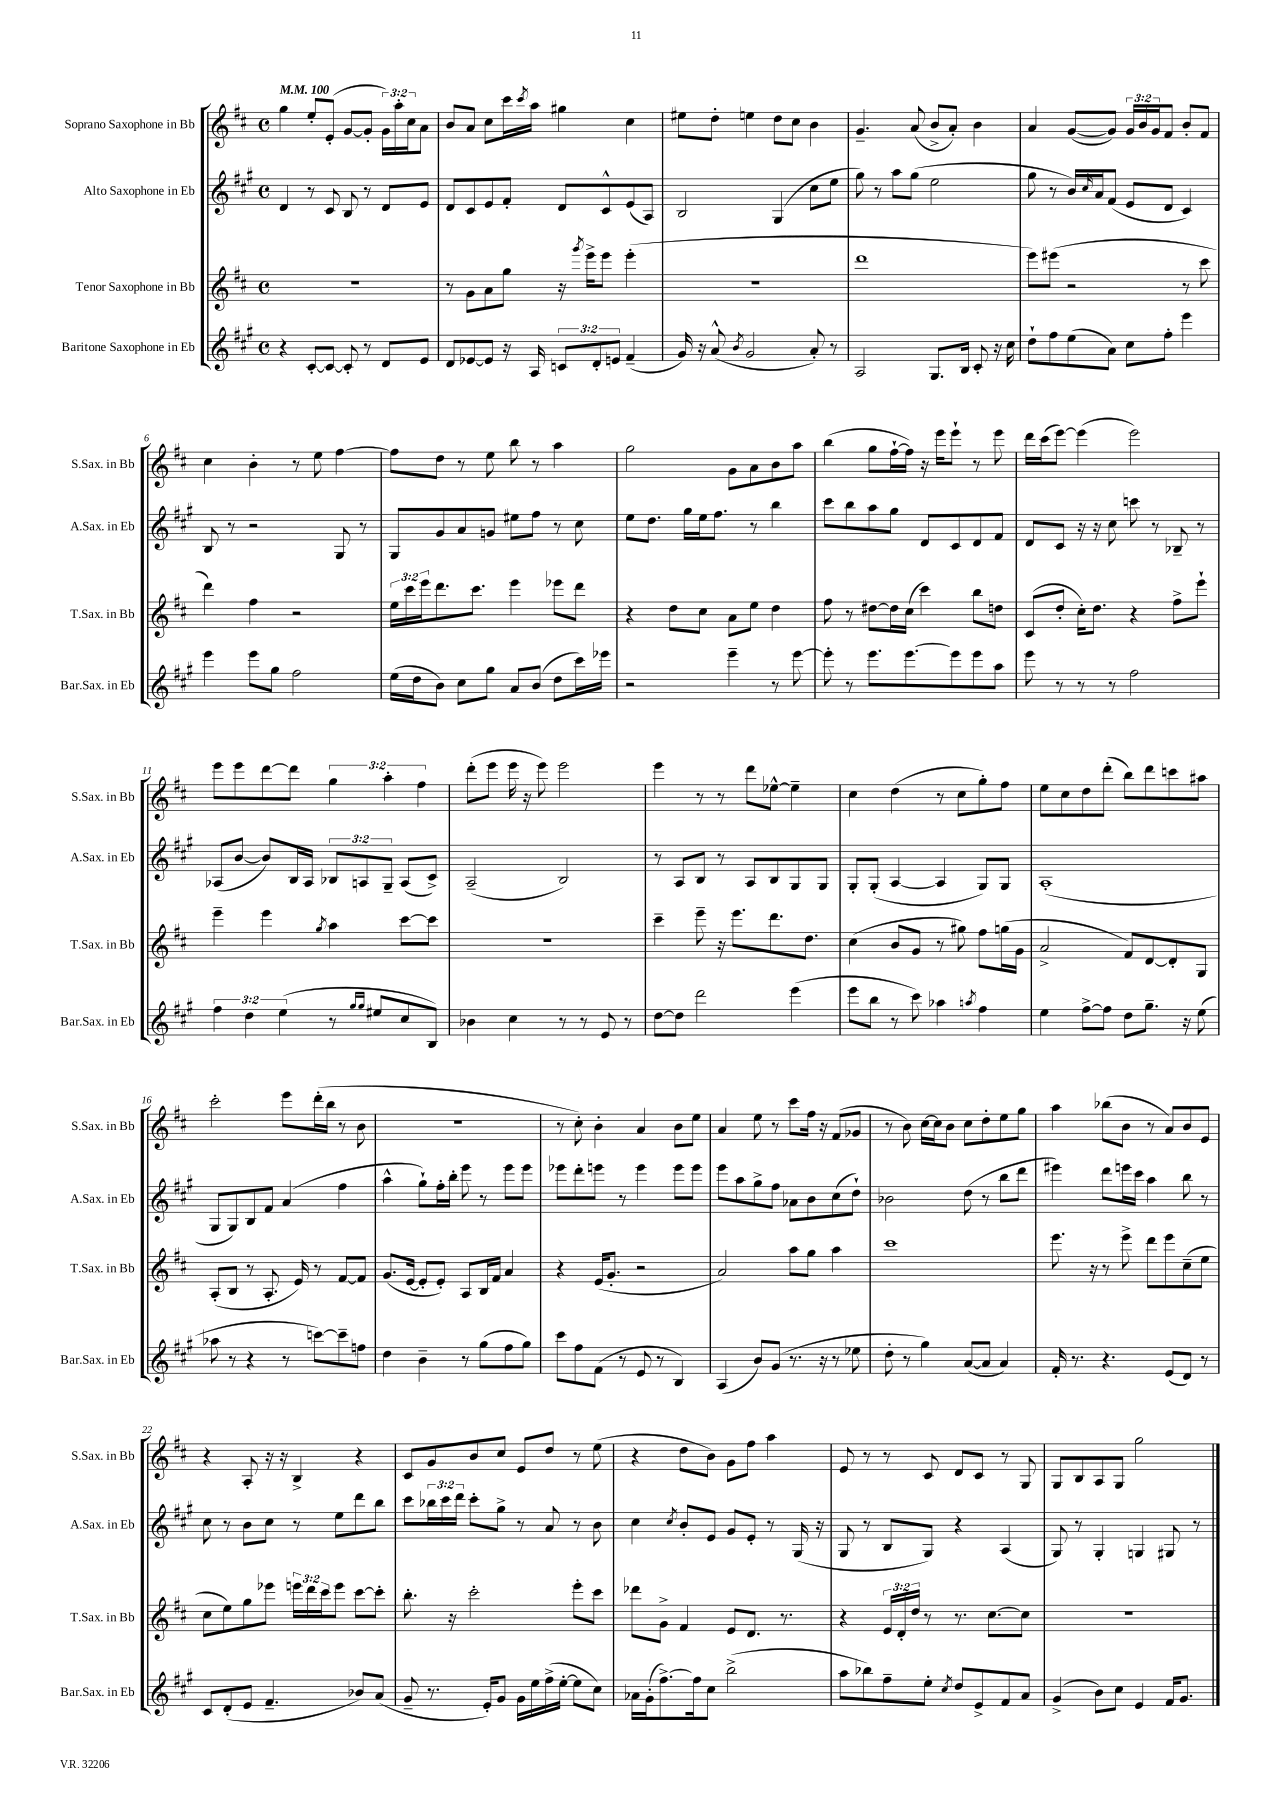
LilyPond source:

<<
\new StaffGroup <<
\new Staff = "s0" \with { instrumentName = "Soprano Saxophone in Bb" shortInstrumentName = "S.Sax. in Bb" } {
    \clef treble \key d \major \defaultTimeSignature \time 4/4 \override Staff.TupletNumber.text = #tuplet-number::calc-fraction-text \tempo 4 = 100
    g''4 e''8-. e'8-.( g'8~ g'8-. \tuplet 3/2 { g'16) a''16-. cis''16 } a'8 |
    b'8 a'8 cis''8 cis'''16 \acciaccatura { cis'''8 } a''16 gis''4 cis''4 |
    eis''8 d''8-. e''4 d''8 cis''8 b'4 |
    g'4.-- a'8( b'8-> a'8-.) b'4 |
    a'4 g'8~( g'8) \tuplet 3/2 { g'16 b'16 g'16 } fis'8 b'8-. fis'8 |
    cis''4 b'4-. r8 e''8 fis''4~ |
    fis''8 d''8 r8 e''8 b''8 r8 a''4 |
    g''2 g'8 a'8 b'8 a''8 |
    b''4( g''8 fis''16~-! fis''16) r16 e'''16 e'''8-! r8 e'''8 |
    d'''16 cis'''16( e'''8~) e'''4( e'''2) |
    e'''8 e'''8 d'''8~ d'''8 \tuplet 3/2 { g''4 a''4-. fis''4 } |
    d'''8-.( e'''8 e'''16 r16 e'''8) e'''2 |
    e'''4 r8 r8 d'''8 ees''8~-^ ees''4-- |
    cis''4 d''4( r8 cis''8 g''8-.) fis''8 |
    e''8 cis''8 d''8 d'''8-.( b''8) d'''8 c'''8 ais''8 |
    cis'''2-. e'''8 d'''16-.( b''16 r8 b'8 |
    R1 |
    r8 cis''8-.) b'4-. a'4 b'8 e''8 |
    a'4 e''8 r8 cis'''8 fis''16 r16 fis'8( ges'8 |
    r8 b'8) cis''16~ cis''16 b'8 cis''8 d''8-. e''8 g''8 |
    a''4 bes''8( b'8 r8 a'8) b'8 e'8 |
    r4 a8-. r16 r16 b4-> r4 |
    cis'8 g'8 b'8 cis''8 e'8 d''8 r8 e''8( |
    r4 d''8 b'8) g'8 fis''8 a''4 |
    e'8 r8 r8 cis'8 d'8 cis'8 r8 g8 |
    g8 b8 a8 g8 g''2 \bar "|." |
}
\new Staff = "s1" \with { instrumentName = "Alto Saxophone in Eb" shortInstrumentName = "A.Sax. in Eb" } {
    \clef treble \key a \major \defaultTimeSignature \time 4/4 \override Staff.TupletNumber.text = #tuplet-number::calc-fraction-text
    d'4 r8 cis'8 b8 r8 d'8 e'8 |
    d'8 cis'8 e'8 fis'8-. d'8 cis'8-^ e'8( a8) |
    b2 gis4( cis''8 e''8 |
    gis''8) r8 a''8 gis''8( e''2 |
    gis''8 r8 b'16) \grace { cis''16 } a'16 fis'8( e'8 d'8 cis'4) |
    b8 r8 r2 gis8 r8 |
    gis8 gis'8 a'8 g'8 eis''8 fis''8 r8 cis''8 |
    e''8 d''8. gis''16 e''16 fis''8. r8 b''4 |
    cis'''8 b''8 a''8 gis''8 d'8 cis'8 d'8 fis'8 |
    d'8 cis'8 r16 r16 cis''8 c'''8 r8 bes8-- r8 |
    aes8( b'8~ b'8) b16 aes16 \tuplet 3/2 { bes8 a8 gis8-- } a8( cis'8->) |
    a2--( b2) |
    r8 a8 b8 r8 a8 b8 gis8 gis8 |
    gis8-. gis8-.( a4~ a4 gis8) gis8 |
    a1-.( |
    gis8 gis8) b8 fis'8 a'4( fis''4 |
    a''4-^ gis''8-!) fis''16-. b''16-. e'''8 r8 e'''8 e'''8 |
    ees'''8 d'''8-. e'''8 r8 e'''4 e'''8 e'''8 |
    e'''8 a''8 gis''8-> fis''8 aes'8 b'8 cis''8( d''8-!) |
    bes'2 d''8( r8 b''8 d'''8 |
    eis'''4) d'''8 e'''16 cis'''16 a''4 b''8 r8 |
    cis''8 r8 b'8 cis''8 r8 e''8 d'''8 b''8 |
    cis'''8 \tuplet 3/2 { bes''16 cis'''16 d'''16 } cis'''8-. gis''8-> r8 a'8 r8 b'8 |
    cis''4 \acciaccatura { cis''8 } b'8-. e'8 gis'8 e'8-. r8 gis16( r16 |
    gis8 r8 b8 gis8) r4 a4( |
    gis8) r8 gis4-. g4 gis8 r8 \bar "|." |
}
\new Staff = "s2" \with { instrumentName = "Tenor Saxophone in Bb" shortInstrumentName = "T.Sax. in Bb" } {
    \clef treble \key d \major \defaultTimeSignature \time 4/4 \override Staff.TupletNumber.text = #tuplet-number::calc-fraction-text
    r1 |
    r8 g'8 a'8 g''8 r16 \acciaccatura { g'''8 } e'''16-> e'''8 e'''4-.( |
    r1 |
    d'''1 |
    e'''8) eis'''8( r2 r8 cis'''8 |
    d'''4) fis''4 r2 |
    \tuplet 3/2 { e''16 cis'''16 e'''16 } d'''8. cis'''8. e'''4 ees'''8 d'''8 |
    r4 d''8 cis''8 a'8 e''8 d''4 |
    fis''8 r8 dis''8~ dis''16 cis''16( cis'''4) b''8 d''8 |
    cis'8( d''8-. cis''16-.) d''8. r4 fis''8-> e'''8-! |
    e'''4-- e'''4 \acciaccatura { g''8 } a''4 cis'''8~ cis'''8 |
    R1 |
    cis'''4-- e'''8-- r16 e'''8. d'''8. d''8. |
    cis''4( b'8 g'8 r8 gis''8) fis''8 g''16( g'16 |
    a'2-> fis'8) d'8~ d'8-. g8 |
    a8-.( b8 r8 a8.-. e'16) r8 fis'8~ fis'8 |
    g'8.( e'16~ e'8-. e'8-.) a8 b16 fis'16 a'4 |
    r4 e'16( g'8.-. r2 |
    a'2) a''8 g''8 a''4 |
    cis'''1 |
    e'''8. r16 r8 e'''8-> d'''8 e'''8 cis''8--( e''8 |
    cis''8 e''8) g''8 ees'''8 \tuplet 3/2 { e'''16 d'''16 cis'''16 } e'''8 cis'''8~ cis'''8-. |
    b''8.-. r16 cis'''2-. e'''8-. cis'''8 |
    des'''8 g'8-> fis'4 e'8 d'8. r8. |
    r4 \tuplet 3/2 { e'16 d'16-. d''16 } r8 r8. cis''8.~ cis''8 |
    R1 \bar "|." |
}
\new Staff = "s3" \with { instrumentName = "Baritone Saxophone in Eb" shortInstrumentName = "Bar.Sax. in Eb" } {
    \clef treble \key a \major \defaultTimeSignature \time 4/4 \override Staff.TupletNumber.text = #tuplet-number::calc-fraction-text
    r4 cis'8~-. cis'8~ cis'8-. r8 d'8 e'8 |
    d'8 ees'8~ ees'8 r16 a16 \tuplet 3/2 { c'8 d'8-. e'8 } fis'4--( |
    gis'16) r16 a'8-^( \acciaccatura { b'8 } gis'2 a'8-.) r8 |
    a2 gis8. b16 cis'8-. r16 cis''16 |
    d''8-! fis''8 e''8( a'8) cis''8 fis''8-. e'''4 |
    e'''4 e'''8 gis''8 fis''2 |
    e''16( d''16 b'8) cis''8 gis''8 a'8 b'8( d''8 cis'''16) ees'''16 |
    r2 e'''4-- r8 e'''8~ |
    e'''8-. r8 e'''8. e'''8.~ e'''8 e'''8 a''8 |
    e'''8 r8 r8 r8 fis''2 |
    \tuplet 3/2 { fis''4 d''4 e''4( } r8 \grace { gis''16 gis''16 } eis''8 cis''8 b8) |
    bes'4 cis''4 r8 r8 e'8 r8 |
    d''8~ d''8 d'''2 e'''4( |
    e'''8 b''8 r8 cis'''8) aes''4 \acciaccatura { a''8 } fis''4 |
    e''4 fis''8~-> fis''8 d''8 gis''8.-- r16 e''8( |
    aes''8 r8 r4 r8 c'''8~) c'''8-- f''8 |
    d''4 b'4-- r8 gis''8( fis''8 gis''8) |
    cis'''8 fis''8 fis'8( r8 e'8 r8 b4) |
    a4( b'8) gis'8( r8. r16 r8 ees''8 |
    d''8-. r8 gis''4) a'8~( a'8 a'4) |
    fis'16-. r8. r4. e'8( d'8) r8 |
    cis'8 d'8-.( e'8 fis'4.-- bes'8) a'8( |
    gis'8-- r8. e'16-.) gis'8 gis'16 e''16 fis''16->( e''16~-. e''8 cis''8) |
    aes'16 gis'16-.( fis''8.~->) fis''16 cis''8 b''2->( |
    a''8 bes''8) fis''8-- e''8-. \acciaccatura { cis''8 } d''8 e'8-> fis'8 a'8 |
    gis'4->( b'8) cis''8 e'4 fis'16 gis'8. \bar "|." |
}
>>
>>
